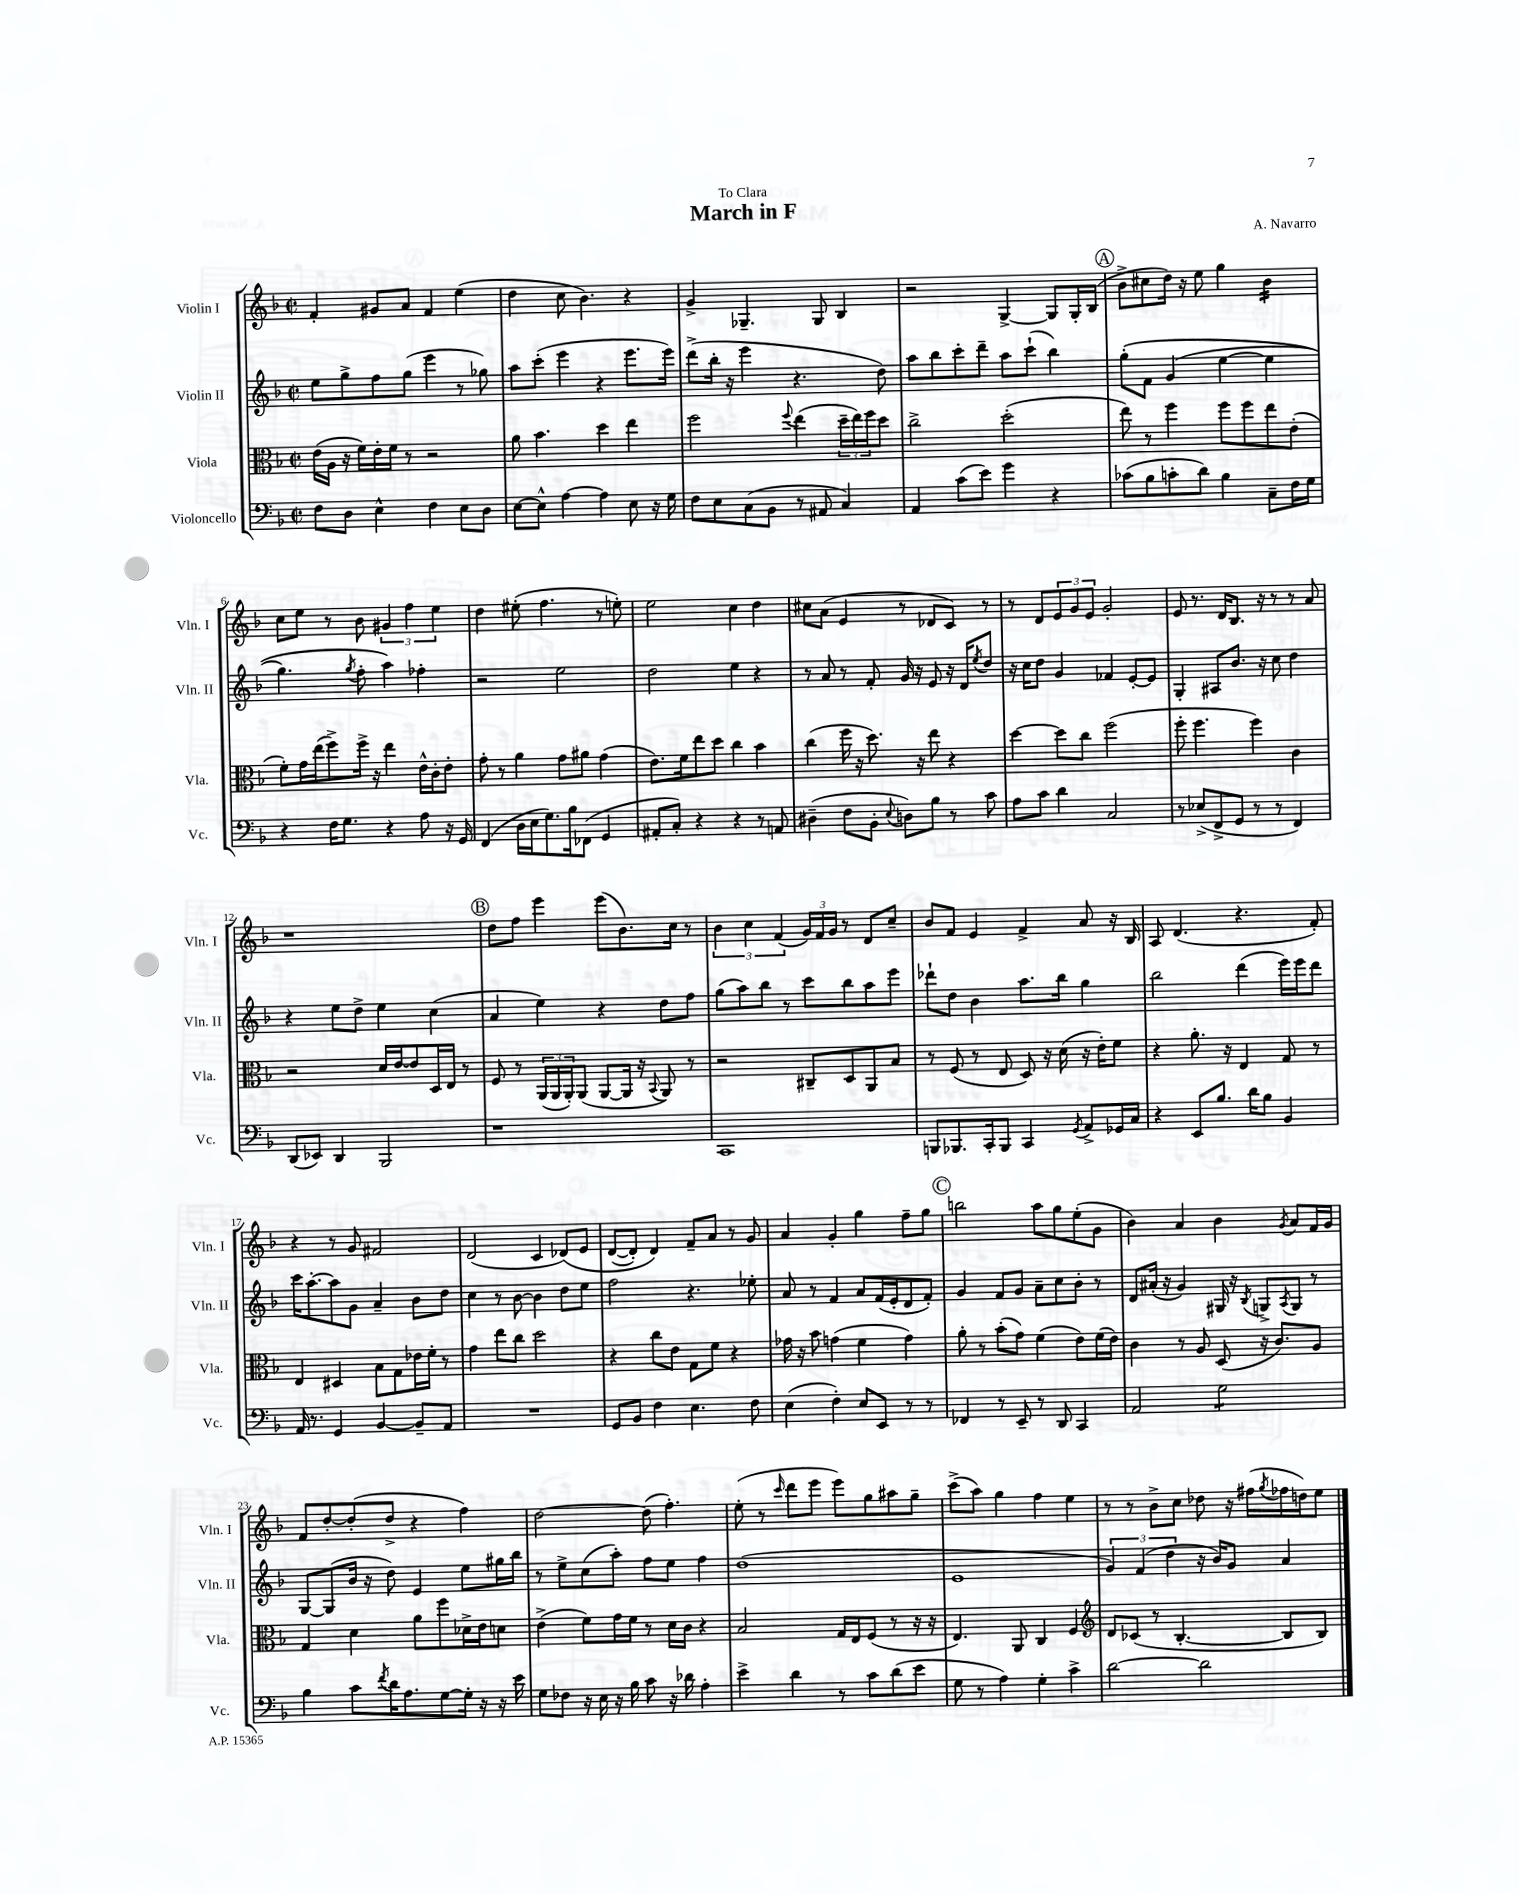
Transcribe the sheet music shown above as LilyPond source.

\header { title = "March in F" composer = "A. Navarro" dedication = "To Clara" }
<<
\new StaffGroup <<
\new Staff = "s0" \with { instrumentName = "Violin I" shortInstrumentName = "Vln. I" } {
    \clef treble \key f \major \defaultTimeSignature \time 2/2
    f'4-. gis'8 a'8 f'4 e''4( |
    d''4 c''8 bes'4.) r4 |
    g'4-> ges4.-- ges8 bes4 |
    r2 g4~-> g8 g16-. bes16( |
    \mark \markup { \circle "A" } bes'8-> cis''8 d''16) r16 e''8 g''4 bes'4:16 |
    c''8 e''8 r8 bes'8 \tuplet 3/2 { gis'4 f''4 e''4 } |
    d''4 eis''8-.( f''4. r8 e''8-.) |
    e''2 c''4 d''4 |
    cis''8 a'8( e'4 r8 des'8 c'8) r8 |
    r8 d'8 \tuplet 3/2 { e'8 g'8 e'8 } g'2-. |
    e'8 r8. d'16 bes8. r16 r8 r8 a'8 |
    r1 |
    \mark \markup { \circle "B" } d''8 f''8 e'''4 e'''8( bes'8.) c''16 r8 |
    \tuplet 3/2 { bes'4 c''4 f'4( } \tuplet 3/2 { g'16) f'16 g'16 } r8 d'8 c''8-- |
    bes'8 f'8 e'4 f'4-> a'8 r16 bes16 |
    a8 d'4.( r4. f'8-.) |
    r4 r8 g'8 fis'2 |
    d'2( c'4 des'8)\( e'8 |
    d'8~( d'8-.) d'4\) f'8-- a'8 r8 g'8 |
    a'4 g'4-. g''4 f''8-- g''8 |
    \mark \markup { \circle "C" } b''2 a''8 g''8 e''8-.( g'8 |
    bes'4) a'4 bes'4 \acciaccatura { g'8 } a'8 f'16 g'16 |
    f'8 d''8~-. d''8-.( d''8-> r4 f''4) |
    d''2~ d''8( f''4.-.) |
    e''8-.( r8 \grace { c'''16 } d'''8 e'''8 e'''8) g''8 ais''8 g''8-- |
    c'''8->( a''8) g''4 f''4 e''4 |
    r8 r8 bes'8-> c''8 des''8 r16 fis''16( \acciaccatura { g''8 } fes''16 d''16) e''8 \bar "|." |
}
\new Staff = "s1" \with { instrumentName = "Violin II" shortInstrumentName = "Vln. II" } {
    \clef treble \key f \major \defaultTimeSignature \time 2/2
    e''8 g''8-> f''8 g''8( e'''4 r8 ges''8) |
    a''8 c'''8-.( e'''4 r4 e'''8. e'''16) |
    d'''8->( bes''16-. r16 e'''4 r4. d''8) |
    a''8 bes''8 c'''8-. d'''8-- a''8 c'''8-!( bes''4) |
    \mark \markup { \circle "A" } g''8-.\( f'8 g'4( e''4~ e''4 |
    g''4.) \acciaccatura { g''8 } f''8-. a''4\) fes''4-. |
    r2 e''2 |
    d''2 e''4 r4 |
    r8 a'8 r8 f'8-. g'16 r16 e'8 r16 d'16 \acciaccatura { e''8 } d''8 |
    r16 c''16 d''8 g'4 fes'4 e'8~-. e'8 |
    g4-. ais8 bes'8. r16 c''8 d''4 |
    r4 e''8 d''8-> e''4 c''4( |
    \mark \markup { \circle "B" } a'4 e''4) r4 d''8 f''8 |
    g''8( a''8) bes''8 r8 c'''8 bes''8 a''8 e'''8 |
    des'''8-! d''8 bes'4 a''8. bes''16 g''4 |
    bes''2 d'''4( e'''16) e'''16 d'''8 |
    c'''16 a''8.~-. a''8 g'8 a'4-- bes'8 d''8 |
    c''4 r8 bes'8~ bes'4 d''8 e''8 |
    f''2 r4. ees''8-. |
    a'8 r8 f'4 a'8 f'16( e'16-. d'8 f'8-.) |
    \mark \markup { \circle "C" } g'4 f'8 g'8 a'8-- c''8 bes'8-. r8 |
    d'8 ais'16-.( r16 g'4) gis16 r16 \acciaccatura { bes8 } g8-> \acciaccatura { a8 } g8 r8 |
    g8~ g8( bes'16 r16 d''8) e'4 e''8 gis''16 bes''16 |
    r8 e''8-> c''8( a''8-.) f''8 e''8 f''4 |
    d''1( |
    e'1 |
    \tuplet 3/2 { g'4) f'4( d''4 } r16 bes'16) g'8 a'4 \bar "|." |
}
\new Staff = "s2" \with { instrumentName = "Viola" shortInstrumentName = "Vla." } {
    \clef alto \key f \major \defaultTimeSignature \time 2/2
    e'16( a16 r16 f'16) e'16-. f'16 r8 r2 |
    a'8 bes'4. d''4 e''4 |
    f''2 \appoggiatura { f''8 } e''4( \tuplet 3/2 { d''16-- e''16) f''16 } d''8 |
    c''2-> d''2-.( |
    \mark \markup { \circle "A" } e''8) r8 f''4 f''8 f''8 e''8 e'8-.( |
    f'8-.) g'16 e''16( f''8->) f''16-> r16 e''4 e'16-^ c'16-. e'8-. |
    g'8-. r8 a'4 g'8 ais'8 g'4( |
    e'8.) f'16 e''8 d''8 c''4 bes'4 |
    c''4( f''16 r16 d''8.) r16 e''8 r4 |
    d''4~ d''8 c''8 f''2( |
    f''8-. f''4. f''4) c'4 |
    r2 d'16 e'16~ e'8 d16 e16 r8 |
    \mark \markup { \circle "B" } f8 r8 \tuplet 3/2 { a,16( a,16 a,16-.) } a,8( a,8~ a,16 r16 \appoggiatura { bes,8 } a,8) r8 |
    r2 cis8-- d8 a,8 bes8 |
    r8 f8( r8 e8 d8) r16 d'16( r16 e'16-.) f'8 |
    r4 a'8.-. r16 e4 g8 r8 |
    e4 dis4 bes8 g8 ees'16 f'16-. r8 |
    g'4 e''8 c''8 d''2 |
    r4 c''8 e'8 g8 f'8 r4 |
    ges'16 r16 bes'8 g'4( f'4 g'4) |
    \mark \markup { \circle "C" } a'8-. r8 bes'8-.( g'8) f'4( e'8) f'16( e'16) |
    c'4 r8 a8 d8( r16 c'8.) a8 |
    g4 d'4 a'8 f''8 des'16-> e'16 d'8 |
    e'4->( f'8) g'16 f'16 r8 d'16 c'16 r4 |
    bes2 g16 e16 f8( r8 r16 r16 |
    e4.) a,8 c4 f4 |
    \clef treble d'8 ces'8( r8 bes4.~-. bes8 bes8) \bar "|." |
}
\new Staff = "s3" \with { instrumentName = "Violoncello" shortInstrumentName = "Vc." } {
    \clef bass \key f \major \defaultTimeSignature \time 2/2
    f8 d8 e4-^ f4 e8 d8 |
    e8~ e8-^ a4~ a4 e8 r16 g16 |
    f8 e8 c8( bes,8 r8 ais,8 c4) |
    a,4 c'8( e'8) g'4 r4 |
    \mark \markup { \circle "A" } ces'8( bes8 c'8-. d'8) bes4 c8-- f16 g16 |
    r4 f16 g8. r4 a8 r16 g,16 |
    f,4( d16 e16 g8.) bes16 fes,8( g,4 |
    ais,8-. c8-.) r4 r4 r8 a,8 |
    dis4--( f8 bes,8-. \appoggiatura { e8 } d8) bes8 r8 c'8 |
    a8 c'8 d'4 c2 |
    r8 ees8->( f,8-> g,8 r8 r8 f,4) |
    d,8( ees,8) d,4 bes,,2 |
    \mark \markup { \circle "B" } r1 |
    c,1 |
    b,,8 bes,,8. c,16-. bes,,8 c,4 \acciaccatura { g,8 } a,8-> ges,16 c16 |
    r4 e,8 bes8. d'16 bes8 bes,4 |
    a,16 r8. g,4 bes,4~ bes,8-- a,8 |
    R1 |
    g,8 bes,8 f4 e4. f8 |
    e4( f4-.) e8 e,8 r8 r8 |
    \mark \markup { \circle "C" } fes,4 r8 e,8-- r8 d,8 c,4 |
    a,2 g2:8 |
    bes4 c'8 \acciaccatura { f'8 } d'16 a8. g8~ g16-. r16 r16 e'16 |
    g8 fes8 r16 e16 r16 bes16 c'8 r16 des'16 a4-. |
    e'4-> d'4 r8 c'8 d'8( e'8 |
    g8 r8 a4) g4-. c'4-> |
    d'2~ d'2 \bar "|." |
}
>>
>>
